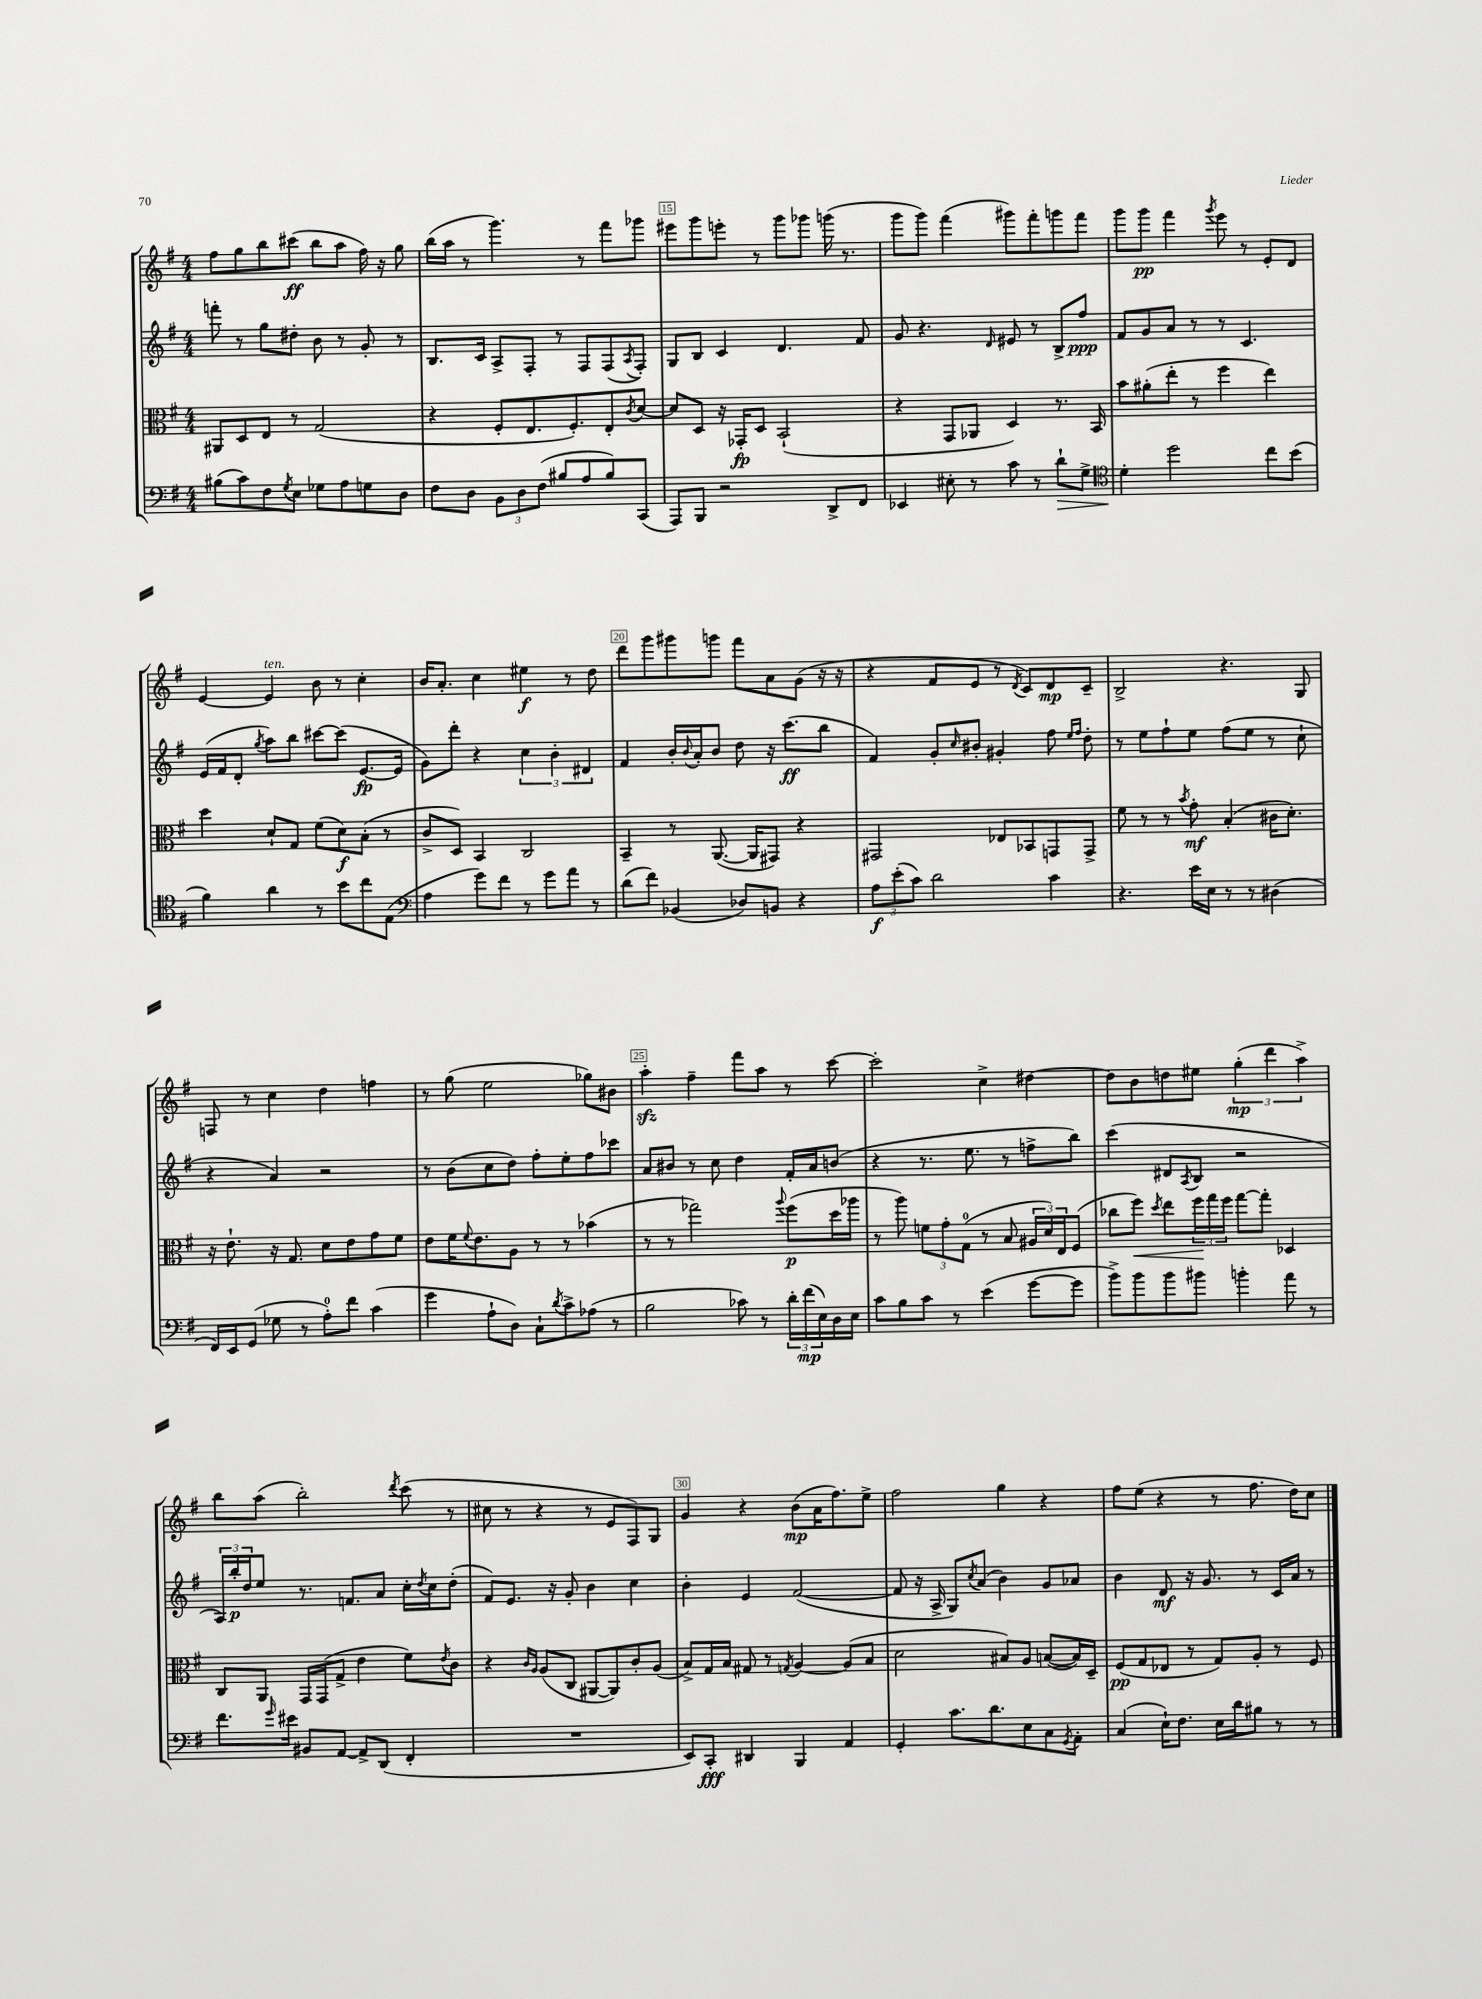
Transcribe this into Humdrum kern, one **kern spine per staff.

**kern	**dynam	**kern	**dynam	**kern	**dynam	**kern	**dynam
*part4	*part4	*part3	*part3	*part2	*part2	*part1	*part1
*staff4	*staff4	*staff3	*staff3	*staff2	*staff2	*staff1	*staff1
*clefF4	*	*clefC3	*	*clefG2	*	*clefG2	*
*k[f#]	*	*k[f#]	*	*k[f#]	*	*k[f#]	*
*M4/4	*	*M4/4	*	*M4/4	*	*M4/4	*
=13	=13	=13	=13	=13	=13	=13	=13
(8B#X\L	.	8AA#X/L	.	8fffn'\	.	8ff#\L	.
8c\)	.	8D/	.	8r	.	8gg\	.
8F#\	.	8E/J	.	8gg\L	.	8bb\	.
8qG/	.	.	.	.	.	.	.
8E\J	.	8r	.	8dd#X'\J	.	(8ccc#X\J	ff
8G-X\L	.	(2G/	.	8b\	.	8bb\L	.
8A\	.	.	.	8r	.	8aa\J	.
8Gn\	.	.	.	8g'/	.	16ff#\)	.
.	.	.	.	.	.	16r	.
8D\J	.	.	.	8r	.	8gg\	.
=14	=14	=14	=14	=14	=14	=14	=14
8F#\L	.	4r	.	8.B/L	.	(16bb\LL	.
.	.	.	.	.	.	16aa\JJ	.
8D\J	.	.	.	.	.	8r	.
.	.	.	.	16c/Jk	.	.	.
12BB\L	.	8F#'/L	.	8A^/L	.	4.ggg\)	.
12D\	.	.	.	.	.	.	.
.	.	8.E/	.	8F#'/J	.	.	.
(12F#\J	.	.	.	.	.	.	.
8B#X/L	.	.	.	8r	.	.	.
.	.	8.F#'/)	.	.	.	.	.
8A/	.	.	.	8F#/L	.	8r	.
8B#/)	.	8E'/	.	(8F#/	.	8fff#\L	.
.	.	8qc/	.	8qA/	.	.	.
(8CC/J	.	[8d/J	.	8F#'/J)	.	8ggg-X\J	.
=15	=15	=15	=15	=15	=15	=15	=15
8AAA/L)	.	8d/L]	.	8G/L	.	8eee#X\L	.
8BBB/J	.	8D/J	.	8B/J	.	8ggg\	.
2r	.	16r	.	4c/	.	8eeen'\J	.
.	.	16GG-X'/KL	fp	.	.	.	.
.	.	8D/J	.	.	.	8r	.
.	.	(2BB`/	.	4.d/	.	8ggg\L	.
.	.	.	.	.	.	8ggg-X\J	.
8DD^/L	.	.	.	.	.	(16gggn\	.
.	.	.	.	.	.	8.r	.
8FF#/J	.	.	.	8f#/	.	.	.
=16	=16	=16	=16	=16	=16	=16	=16
4EE-X/	.	4r	.	8g/	.	8ggg\L	.
.	.	.	.	4.r	.	8ggg\J)	.
8E#X'\	.	8GG/L	.	.	.	(4fff#\	.
8r	.	8AA-X/J	.	.	.	.	.
.	.	.	.	16qqd/	.	.	.
8c\	.	4D/)	.	8e#X/	.	8ggg#X\L)	.
8r	.	.	.	8r	.	8fff#'\	.
!	!LO:HP:b	!	!	!	!	!	!
8d`\L	>	8.r	.	8B^/L	.	8gggn\	.
8G^\J	.	.	.	8ff#/J	ppp	8fff#\J	.
.	.	16BB/	.	.	.	.	.
=17	=17	=17	=17	=17	=17	=17	=17
*clefC4	*	*	*	*	*	*	*
4d'\	.	8b\L	.	8f#/L	.	8ggg\L	.
.	.	(8a#X'\	.	8g/	.	8ggg\J	pp
2dd\	]	8ee'\J	.	8a/J	.	4fff#\	.
.	.	8r	.	8r	.	.	.
.	.	.	.	.	.	8qggg/	.
.	.	4ff#\	.	8r	.	8eee\	.
.	.	.	.	4.c/	.	8r	.
8cc\L	.	4ee\)	.	.	.	8e'/L	.
(8b\J	.	.	.	.	.	8d/J	.
!!LO:LB:g=z
=18	=18	=18	=18	=18	=18	=18	=18
4f#\)	.	4dd\	.	(16e/LL	.	[4e/	.
.	.	.	.	16f#/J	.	.	.
.	.	.	.	8d'/J	.	.	.
.	.	.	.	8qgg/	.	.	.
!	!	!	!	!	!	!LO:TX:a:i:t=ten.	!
4a\	.	8d`/L	.	8aa\L)	.	4e/]	.
.	.	8G/J	.	8bb\J	.	.	.
8r	.	(8f#\L	.	[8ccc#X\L	.	8b\	.
8b\L	.	8d\)	f	(8ccc#\J]	.	8r	.
8cc\	.	(8B'\J	.	[8.e/L	fp	4cc'\	.
(8E\J	.	8r	.	.	.	.	.
.	.	.	.	16e/Jk]	.	.	.
=19	=19	=19	=19	=19	=19	=19	=19
*clefF4	*	*	*	*	*	*	*
4A\	.	8c^/L	.	8g\L)	.	16b/KL	.
.	.	.	.	.	.	8.a'/J	.
.	.	8D/J)	.	8ddd'\J	.	.	.
8g\L)	.	4BB/	.	4r	.	4cc\	.
8f#\J	.	.	.	.	.	.	.
8r	.	2C/	.	6cc\	.	4ee#X\	f
8g\L	.	.	.	.	.	.	.
.	.	.	.	6b'\	.	.	.
8a\J	.	.	.	.	.	8r	.
.	.	.	.	6d#X/	.	.	.
8r	.	.	.	.	.	8dd\	.
=20	=20	=20	=20	=20	=20	=20	=20
(8d\L	.	4BB~/	.	4f#/	.	8ddd\L	.
8f#\J)	.	.	.	.	.	8ggg\	.
(4BB-X/	.	8r	.	16b'/LL	.	8ggg#X\	.
.	.	.	.	8qqb/	.	.	.
.	.	.	.	16a'/J	.	.	.
.	.	([8.AA/	.	8b/J	.	8gggn\J	.
8D-X/L)	.	.	.	8dd\	.	8fff#\L	.
.	.	16AA/KL]	.	.	.	.	.
8BBn/J	.	8GG#X/J)	.	16r	.	8a\	.
.	.	.	.	(8.ccc\L	ff	.	.
4r	.	4r	.	.	.	(8g\J	.
.	.	.	.	8bb\J	.	16r	.
.	.	.	.	.	.	16r	.
=21	=21	=21	=21	=21	=21	=21	=21
12A\L	f	2GG#X/	.	4f#/)	.	4r	.
(12e'\	.	.	.	.	.	.	.
12c\J)	.	.	.	.	.	.	.
2d\	.	.	.	8g'/L	.	8f#/L	.
.	.	.	.	16qqcc/	.	.	.
.	.	.	.	8b#X'/J	.	8e/J	.
.	.	8E-X/L	.	4g#X'/	.	8r	.
.	.	.	.	.	.	8qd/	.
.	.	8BB-X/	.	.	.	8c/L)	.
4c\	.	8GGn/	.	8ff#\	.	8d/	mp
.	.	.	.	16qqee/LL	.	.	.
.	.	.	.	16qqff#/JJ	.	.	.
.	.	8GG^/J	.	8dd'\	.	8c~/J	.
=22	=22	=22	=22	=22	=22	=22	=22
4.r	.	8f#\	.	8r	.	2B^/	.
.	.	8r	.	8ee\L	.	.	.
.	.	8r	.	8ff#`\	.	.	.
.	.	8qb/	.	.	.	.	.
16e\LL	.	8g'\	mf	8ee\J	.	.	.
16E\JJ	.	.	.	.	.	.	.
8r	.	(4B'/	.	(8ff#\L	.	4.r	.
8r	.	.	.	8ee\J	.	.	.
(4D#X\	.	16c#X\KL	.	8r	.	.	.
.	.	8.d'\J)	.	.	.	.	.
.	.	.	.	8cc`\	.	8G/	.
!!LO:LB:g=z
=23	=23	=23	=23	=23	=23	=23	=23
16FF#/LL)	.	16r	.	4r	.	8Fn/	.
16EE/J	.	8.e`\	.	.	.	.	.
(8GG/J	.	.	.	.	.	8r	.
8G-X\	.	16r	.	4a/)	.	4cc\	.
.	.	8.G/	.	.	.	.	.
8r	.	.	.	.	.	.	.
8A'\L)	.	8d\L	.	2r	.	4dd\	.
8f#\J	.	8e\	.	.	.	.	.
(4c\	.	8g\	.	.	.	4ffn\	.
.	.	8f#\J	.	.	.	.	.
=24	=24	=24	=24	=24	=24	=24	=24
4g\	.	8e\L	.	8r	.	8r	.
.	.	16f#\K	.	(8b\L	.	(8gg\	.
.	.	8qqf#/	.	.	.	.	.
.	.	8.e\	.	.	.	.	.
8A`\L	.	.	.	8cc\	.	2ee\	.
8D\J)	.	8A\J	.	8dd\J)	.	.	.
8C`\L	.	8r	.	8ff#'\L	.	.	.
8qd/	.	.	.	.	.	.	.
8c^\	.	8r	.	8ee'\	.	.	.
(8A-X\J	.	(4b-X\	.	8ff#\	.	8gg-X\L)	.
8r	.	.	.	8ccc-X\J	.	8b#X\J	.
=25	=25	=25	=25	=25	=25	=25	=25
2B\	.	8r	.	8a/L	.	4aazz'\	.
.	.	8r	.	8b#X/J	.	.	.
.	.	2gg-X\)	.	8r	.	4ff#~\	.
.	.	.	.	8cc\	.	.	.
8c-X\)	.	.	.	4dd\	.	8fff#\L	.
8r	.	.	.	.	.	8aa\J	.
.	.	8qqaa/	.	.	.	.	.
24d'\LL	.	(8ff#\L	p	16f#'/LL	.	8r	.
(24f#\	mp	.	.	.	.	.	.
.	.	.	.	16a/J	.	.	.
24E\)	.	.	.	.	.	.	.
16D\	.	16dd\L	.	(8bn/J	.	[8ccc\	.
16E\JJ	.	16aa-X\JJ	.	.	.	.	.
=26	=26	=26	=26	=26	=26	=26	=26
8c\L	.	8r	.	4r	.	2ccc'\]	.
8B\	.	8aa\)	.	.	.	.	.
8c\J	.	12fn\L	.	8.r	.	.	.
.	.	12g'\	.	.	.	.	.
8r	.	.	.	.	.	.	.
.	.	(12G\J	.	.	.	.	.
.	.	.	.	8.ee\	.	.	.
(4e\	.	8r	.	.	.	4cc^\	.
.	.	8B/	.	8r	.	.	.
[8g\L	.	24A#X/LL	.	8ffn^\L	.	[4dd#X\	.
.	.	24d/)	.	.	.	.	.
.	.	24E/J	.	.	.	.	.
8g\J]	.	(8F#/J	.	8bb\J)	.	.	.
=27	=27	=27	=27	=27	=27	=27	=27
8b^\L)	.	8cc-X\L	.	(4ccc\	.	8dd#\L]	.
!	!	!	!LO:HP:b	!	!	!	!
8b\	.	8ff#\J)	<	.	.	8b\	.
.	.	8qdd/	.	.	.	.	.
8b\	.	8ee\L	.	8d#X/L	.	8ddn\	.
.	.	.	.	8qA/	.	.	.
8b#X\J	.	24ff#\L	.	8B/J	.	8ee#X\J	.
.	.	24gg\	[	.	.	.	.
.	.	24ff#\JJ	.	.	.	.	.
4bn'\	.	[8gg\L	.	2r	.	(6gg'\	mp
.	.	8gg'\J]	.	.	.	.	.
.	.	.	.	.	.	6ddd\	.
8a\	.	4D-X/	.	.	.	.	.
.	.	.	.	.	.	6aa^\)	.
8r	.	.	.	.	.	.	.
!!LO:LB:g=z
=28	=28	=28	=28	=28	=28	=28	=28
8.f#\L	.	8C/L	.	24A/LL)	.	8bb\L	.
.	.	.	.	24bb'/	p	.	.
.	.	.	.	24dd/J	.	.	.
.	.	8AA/J	.	8ee/J	.	(8aa\J	.
16qqg/	.	.	.	.	.	.	.
16e#X\Jk	.	.	.	.	.	.	.
8BB#X/L	.	16GG/LL	.	8.r	.	2bb'\)	.
.	.	(16GG/J	.	.	.	.	.
[8AA/J	.	8G^/J	.	.	.	.	.
.	.	.	.	8.fn/L	.	.	.
8AA^/L]	.	4e\	.	.	.	.	.
(8DD/J	.	.	.	8a/J	.	.	.
.	.	.	.	.	.	8qddd/	.
4FF#'/	.	8f#\L)	.	16cc'\LL	.	(8ccc\	.
.	.	.	.	8qdd/	.	.	.
.	.	.	.	16cc\J	.	.	.
.	.	8qe/	.	.	.	.	.
.	.	8c\J	.	(8dd'\J	.	8r	.
=29	=29	=29	=29	=29	=29	=29	=29
1r	.	4r	.	8f#/L)	.	8cc#X\	.
.	.	.	.	8.e/J	.	8r	.
.	.	16qqc/LL	.	.	.	.	.
.	.	16qqA/JJ	.	.	.	.	.
.	.	(8A/L	.	.	.	4r	.
.	.	.	.	16r	.	.	.
.	.	8C/J	.	8g'/	.	.	.
.	.	[8AA#X/L	.	4b\	.	8r	.
.	.	8AA#/])	.	.	.	8e/L	.
.	.	8c'/	.	4cc\	.	8F#/)	.
.	.	(8A/J	.	.	.	8G/J	.
=30	=30	=30	=30	=30	=30	=30	=30
8EE/L)	.	8B^/L)	.	4b'\	.	4g/	.
8CC'/J	fff	16G/L	.	.	.	.	.
.	.	16B/JJ	.	.	.	.	.
4DD#X/	.	8G#X/	.	4e/	.	4r	.
.	.	8r	.	.	.	.	.
.	.	8qGn/	.	.	.	.	.
4BBB/	.	[4A/	.	([2f#/	.	(8b\L	mp
.	.	.	.	.	.	16a\K	.
.	.	.	.	.	.	8.ff#\)	.
4AA/	.	(8A/L]	.	.	.	.	.
.	.	8B/J	.	.	.	8ee^\J	.
=31	=31	=31	=31	=31	=31	=31	=31
4GG'/	.	2d\	.	8f#/]	.	2ff#\	.
.	.	.	.	16r	.	.	.
.	.	.	.	16A^/	.	.	.
8.c\L	.	.	.	8G/L)	.	.	.
.	.	.	.	8qcc/	.	.	.
.	.	.	.	(8a/J	.	.	.
8.d\	.	.	.	.	.	.	.
.	.	8B#X/L)	.	4b\)	.	4gg\	.
8E\	.	8A/J	.	.	.	.	.
8C\	.	([8Bn/L	.	8g/L	.	4r	.
8qGG/	.	.	.	.	.	.	.
8AA'\J	.	16B/L])	.	8a-X/J	.	.	.
.	.	16D~/JJ	.	.	.	.	.
=32	=32	=32	=32	=32	=32	=32	=32
(4C/	.	(8F#/L	pp	4b\	.	8ff#\L	.
.	.	8G/	.	.	.	(8ee\J	.
16E`\KL)	.	8E-X/J	.	8d/	mf	4r	.
8.F#\J	.	.	.	.	.	.	.
.	.	8r	.	16r	.	.	.
.	.	.	.	8.g/	.	.	.
16E\LL	.	8G/L)	.	.	.	8r	.
16d\J	.	.	.	.	.	.	.
8B#X\J	.	8A'/J	.	8r	.	8.ff#\	.
8r	.	8r	.	16c/LL	.	.	.
.	.	.	.	16a/JJ	.	16dd\KL)	.
8r	.	8F#/	.	8r	.	8cc\J	.
==	==	==	==	==	==	==	==
*-	*-	*-	*-	*-	*-	*-	*-
